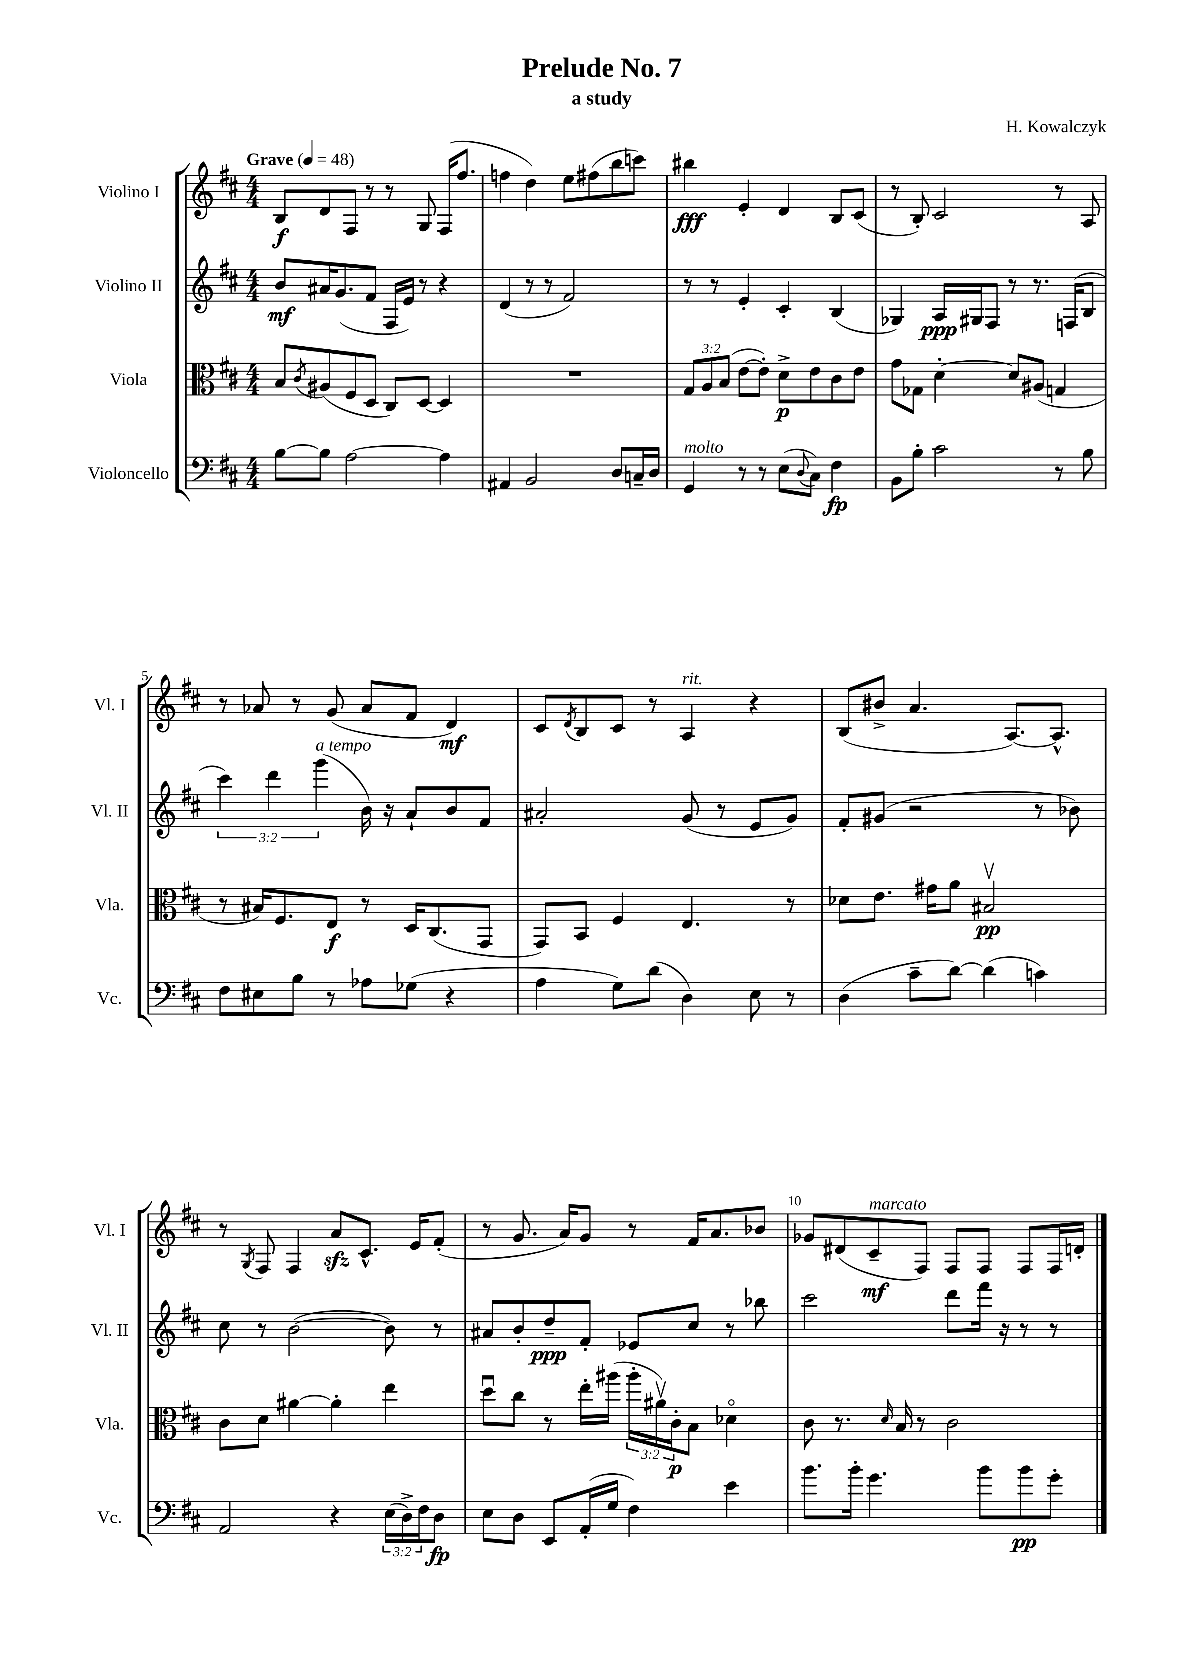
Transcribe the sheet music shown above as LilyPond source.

\header { title = "Prelude No. 7" composer = "H. Kowalczyk" subtitle = "a study" }
<<
\new StaffGroup <<
\new Staff = "s0" \with { instrumentName = "Violino I" shortInstrumentName = "Vl. I" } {
    \clef treble \key d \major \numericTimeSignature \time 4/4 \tempo "Grave" 4 = 48
    b8\f d'8 fis8 r8 r8 g8 fis16( fis''8. |
    f''4 d''4) e''8 fis''8( b''8 c'''8) |
    bis''4\fff e'4-. d'4 b8 cis'8( |
    r8 b8-.) cis'2 r8 a8 |
    r8 aes'8 r8 g'8( aes'8 fis'8 d'4\mf) |
    cis'8 \acciaccatura { d'8 } b8 cis'8 r8 a4^\markup { \italic "rit." } r4 |
    b8( bis'8-> a'4. a8.~) a8.-^ |
    r8 \acciaccatura { g8 } fis8 fis4 a'8\sfz cis'8.-^ e'16 fis'8-.( |
    r8 g'8. a'16) g'8 r8 fis'16 a'8. bes'8 |
    ges'8 dis'8( cis'8--\mf^\markup { \italic "marcato" } fis8) fis8 fis8 fis8 fis16 d'16-. \bar "|." |
}
\new Staff = "s1" \with { instrumentName = "Violino II" shortInstrumentName = "Vl. II" } {
    \clef treble \key d \major \numericTimeSignature \time 4/4 \override Staff.TupletNumber.text = #tuplet-number::calc-fraction-text
    b'8\mf ais'16 g'8.( fis'8 fis16 e'16) r8 r4 |
    d'4( r8 r8 fis'2) |
    r8 r8 e'4-. cis'4-. b4( |
    ges4) a16\ppp gis16 fis8 r8 r8. f16( b8 |
    \tuplet 3/2 { cis'''4) d'''4 g'''4^\markup { \italic "a tempo" }( } b'16) r16 a'8-! b'8 fis'8 |
    ais'2-. g'8( r8 e'8 g'8) |
    fis'8-. gis'8( r2 r8 bes'8) |
    cis''8 r8 b'2~( b'8) r8 |
    ais'8 b'8-. d''8--\ppp fis'8-. ees'8 cis''8 r8 bes''8 |
    cis'''2 d'''8 fis'''16 r16 r8 r8 \bar "|." |
}
\new Staff = "s2" \with { instrumentName = "Viola" shortInstrumentName = "Vla." } {
    \clef alto \key d \major \numericTimeSignature \time 4/4 \override Staff.TupletNumber.text = #tuplet-number::calc-fraction-text
    b8 \acciaccatura { cis'8 } ais8( fis8 d8 cis8) d8~ d4 |
    R1 |
    \tuplet 3/2 { g8 a8 b8( } e'8~ e'8-.) d'8->\p e'8 cis'8 e'8 |
    g'8 ges8 d'4~-. d'8 ais8( g4 |
    r8 bis16) fis8. e8\f r8 d16 cis8.( g,8 |
    g,8) b,8 fis4 e4. r8 |
    des'8 e'8. gis'16 a'8 bis2\upbow\pp |
    cis'8 d'8 ais'4~ ais'4-. e''4 |
    d''8\downbow cis''8 r8 e''16-. ais''16( \tuplet 3/2 { ais''16-. ais'16\upbow) cis'16-.\p } b8 des'4\flageolet |
    cis'8 r8. \grace { d'16 } b16 r8 cis'2 \bar "|." |
}
\new Staff = "s3" \with { instrumentName = "Violoncello" shortInstrumentName = "Vc." } {
    \clef bass \key d \major \numericTimeSignature \time 4/4 \override Staff.TupletNumber.text = #tuplet-number::calc-fraction-text
    b8~ b8 a2~ a4 |
    ais,4 b,2 d8 c16-- d16 |
    g,4^\markup { \italic "molto" } r8 r8 e8( \appoggiatura { d8 } cis8) fis4\fp |
    b,8 b8-. cis'2 r8 b8 |
    fis8 eis8 b8 r8 aes8 ges8( r4 |
    a4 g8) d'8( d4) e8 r8 |
    d4( cis'8-- d'8~) d'4( c'4) |
    a,2 r4 \tuplet 3/2 { e16( d16->) fis16 } d8\fp |
    e8 d8 e,8 a,16-.( g16 fis4) e'4 |
    b'8. b'16-. g'4. b'8 b'8\pp g'8-. \bar "|." |
}
>>
>>
\layout { \context { \Score \override BarNumber.break-visibility = ##(#f #t #t) barNumberVisibility = #(every-nth-bar-number-visible 5) } }
